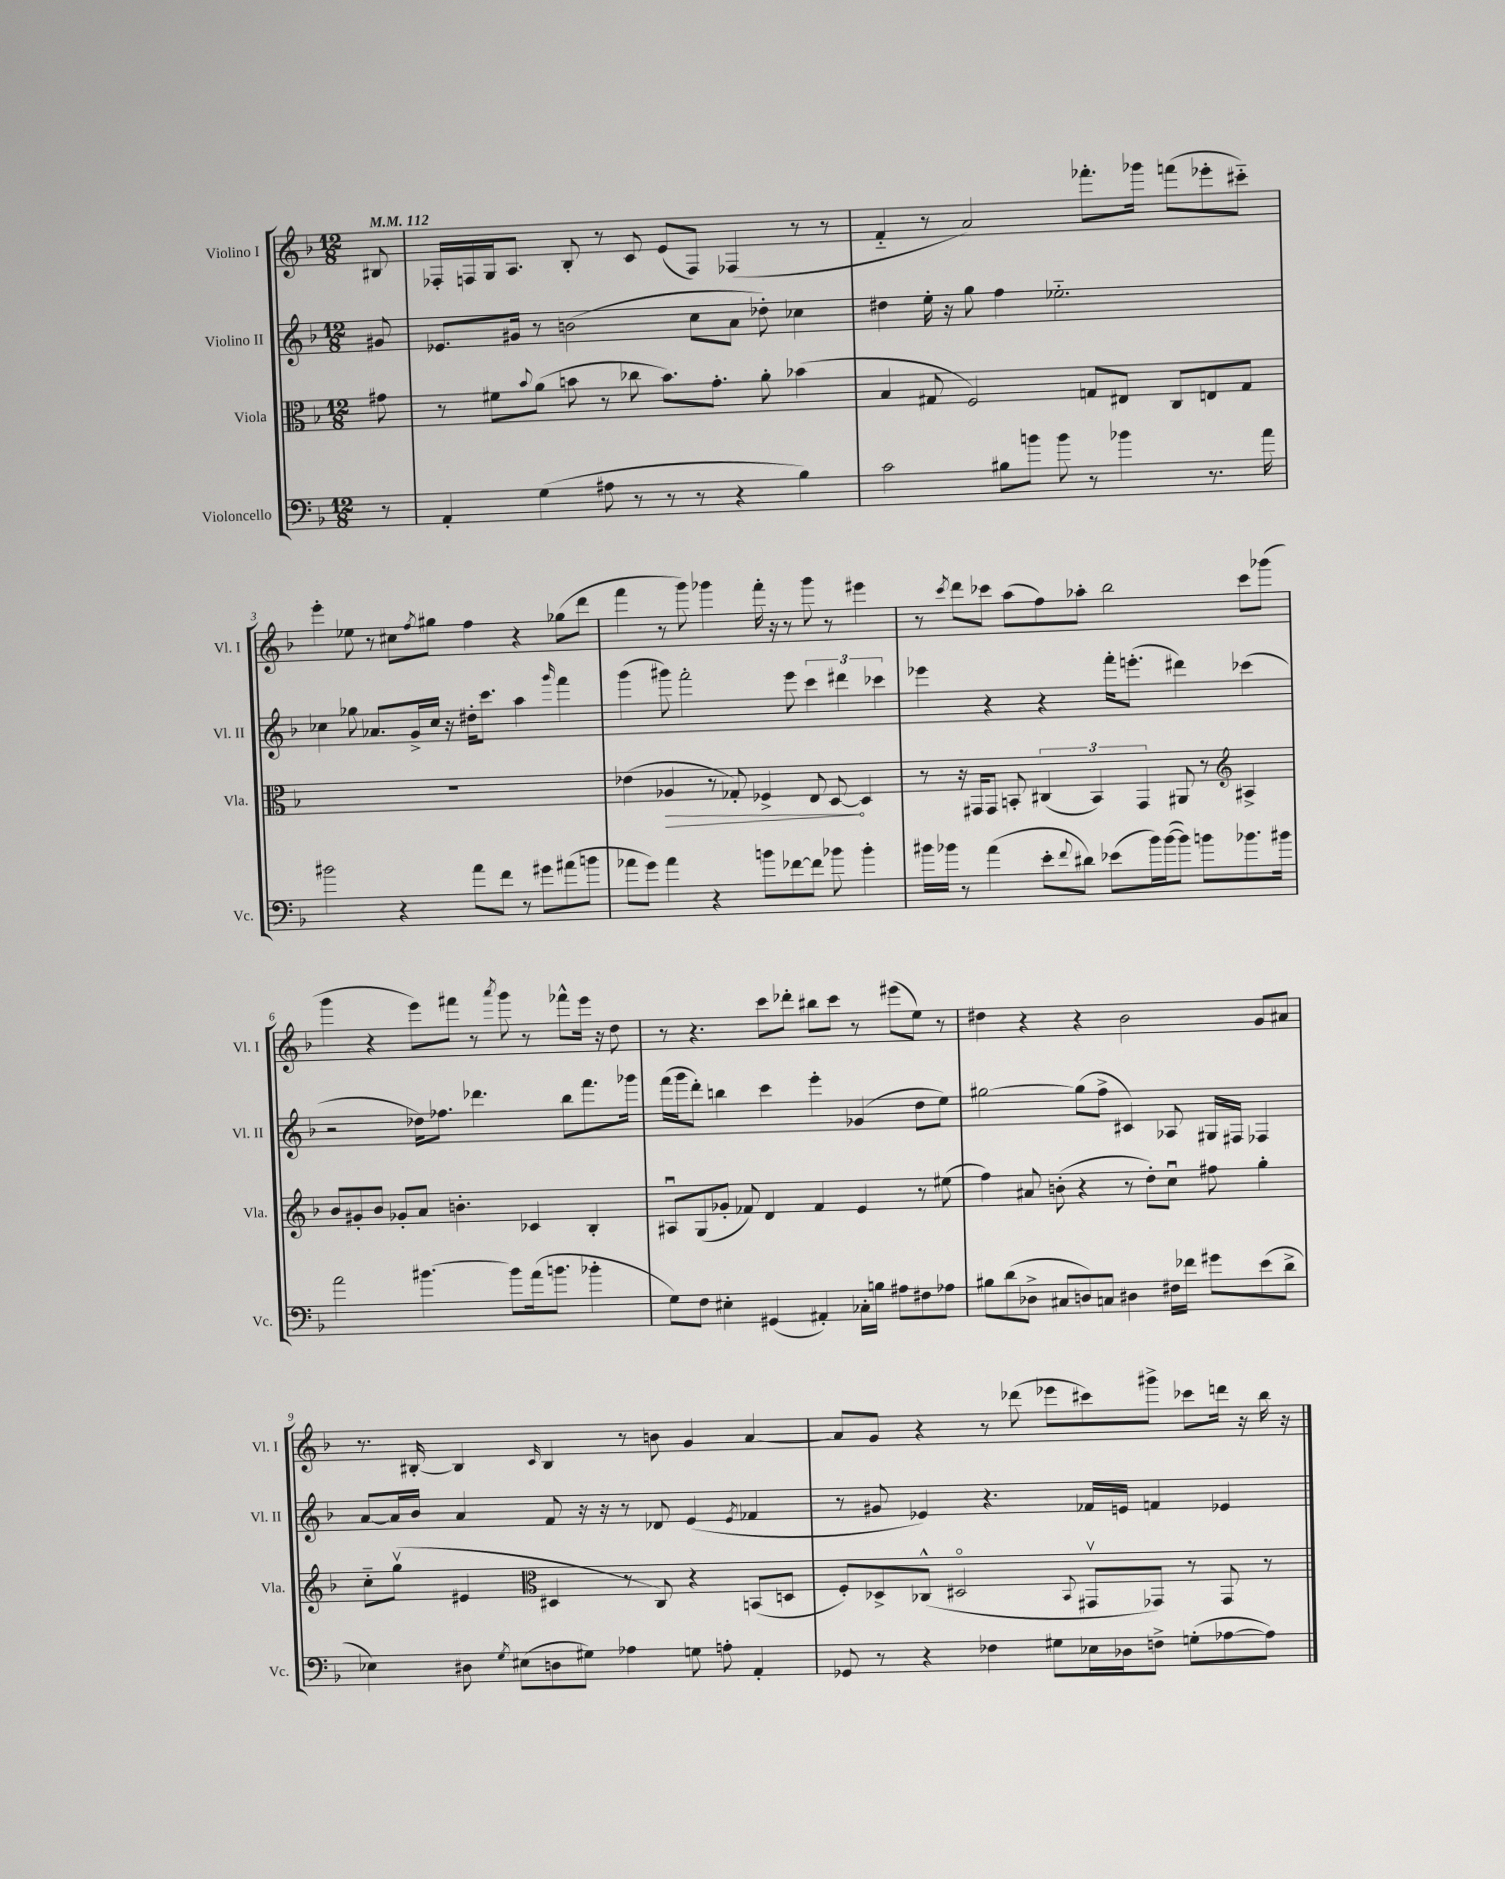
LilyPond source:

<<
\new StaffGroup <<
\new Staff = "s0" \with { instrumentName = "Violino I" shortInstrumentName = "Vl. I" } {
    \clef treble \key f \major \numericTimeSignature \time 12/8 \partial 8 \tempo 4 = 112
    bis8 |
    fes16-. f16 g16 a8. bes8-. r8 c'8 e'8( f8) fes4( r8 r8 |
    f'4-_ r8 a'2) fes'''8.-. ges'''16 f'''8( ees'''8-. cis'''8-_) |
    e'''4-. ees''8 r8 cis''8 \acciaccatura { f''8 } gis''8 f''4 r4 ges''8( d'''8 |
    f'''4 r8 g'''8) ges'''4 f'''16-. r16 r8 ges'''8 r8 eis'''4 |
    r8 \acciaccatura { c'''8 } d'''8 ces'''8 a''8( f''8) aes''8-. bes''2 ces'''8 ges'''8( |
    g'''4 r4 e'''8) fis'''8 r8 \acciaccatura { a'''8 } g'''8 r8 fes'''8-^ e'''16 r16 d''8 |
    r8 r4. c'''8 des'''8-. bis''8 c'''8 r8 eis'''8( e''8) r8 |
    dis''4 r4 r4 bes'2 g'8 ais'8 |
    r8. bis16~-. bis4 \grace { c'16 } bis4 r8 b'8 g'4 a'4~ |
    a'8 g'8 r4 r8 des'''8( ees'''8 cis'''8) gis'''8-> ces'''8 d'''16 r16 bes''16 r16 \bar "|." |
}
\new Staff = "s1" \with { instrumentName = "Violino II" shortInstrumentName = "Vl. II" } {
    \clef treble \key f \major \numericTimeSignature \time 12/8 \partial 8
    gis'8 |
    ees'8. gis'16 r8 b'2( c''8 a'8 des''8-.) ces''4 |
    dis''4 e''16-. r16 g''8 f''4 ees''2.-_ |
    ces''4 ges''8 aes'8. g'16-> ces''16 r16 dis''16-. c'''8. a''4 \grace { g'''16 } f'''4 |
    g'''4( gis'''8) f'''2-. e'''8 \tuplet 3/2 { c'''4 dis'''4 ces'''4 } |
    ees'''4 r4 r4 f'''16-. e'''8.-.( dis'''4) ces'''4( |
    r2 des''16) fes''8. des'''4. bes''8 f'''8. ges'''16 |
    f'''16( g'''16 d'''8-.) b''4 c'''4 e'''4-. ges'4( d''8 e''8) |
    gis''2~ gis''8( f''8-> cis'4) aes8 gis16 fis16 fes4 |
    a'8~ a'16 bes'16 a'4 f'8 r16 r16 r8 des'8 e'4( \acciaccatura { e'8 } fes'4 |
    r8 gis'8 ees'4) r4. fes'16 e'16 f'4 ees'4 \bar "|." |
}
\new Staff = "s2" \with { instrumentName = "Viola" shortInstrumentName = "Vla." } {
    \clef alto \key f \major \numericTimeSignature \time 12/8 \partial 8
    gis'8 |
    r8 fis'8 \appoggiatura { bes'8 } a'8( b'8 r8 ces''8 b'8.) g'8.-. a'8-. bes'4( |
    bes4 gis8 f2) g8 eis8 c8 e8 g8 |
    R1. |
    ees'4( \once \override Hairpin.circled-tip = ##t aes4\> r8 ges8-.) fes4-> e8 d8~\! d4 |
    r8 r16 gis,16 gis,8 b,8-. \tuplet 3/2 { cis4( b,4) gis,4 } ais,8 r8 \clef treble ais4-> |
    bes'8 gis'8-. bes'8 ges'8-. a'8 b'4.-. ces'4 bes4-. |
    ais8\downbow g8( ges'8-. fes'8) d'4 fes'4 e'4 r8 eis''8( |
    f''4) ais'8 b'8-.( r4 r8 d''8-.) c''8\downbow fis''8 g''4-. |
    c''8-_ g''8\upbow( eis'4 \clef alto dis4 r8 c8) r4 b,8( d8 |
    f8-.) des8-> ces8-^( dis2\flageolet \appoggiatura { bes,8 } gis,8\upbow ges,8) r8 ges,8 r8 \bar "|." |
}
\new Staff = "s3" \with { instrumentName = "Violoncello" shortInstrumentName = "Vc." } {
    \clef bass \key f \major \numericTimeSignature \time 12/8 \partial 8
    r8 |
    a,4-. g4( ais8 r8 r8 r8 r4 bes4) |
    c'2 bis8 b'8 b'8 r8 bes'4 r8. a'16 |
    bis'2 r4 a'8 f'8 r8 gis'8 ais'8( b'8 |
    aes'8 g'8) aes'4 r4 b'8 fes'8~ fes'8 bes'8 bes'4-. |
    bis'16 bes'16 r8 a'4( e'8-. \appoggiatura { f'8 } dis'8) ees'8( bes'16) bes'16~( bes'8) b'8 bes'8. bis'16 |
    a'2 bis'4.~ bis'8 a'16( b'8. bes'4-. |
    g8) f8 eis4-. gis,4( ais,4-.) ces16-. b16 ais8 fis8 aes8 |
    bis8 d'8( des8-> cis8 d8) c8 dis4 fis16 fes'16 gis'8 e'8( d'8-> |
    ees4) dis8 \acciaccatura { g8 } eis8( d8 gis8) aes4 g8 a8-. a,4-. |
    ges,8 r8 r4 fes4 gis8 ees16 des16 f8-> g8-.( aes8~ aes8) \bar "|." |
}
>>
>>
